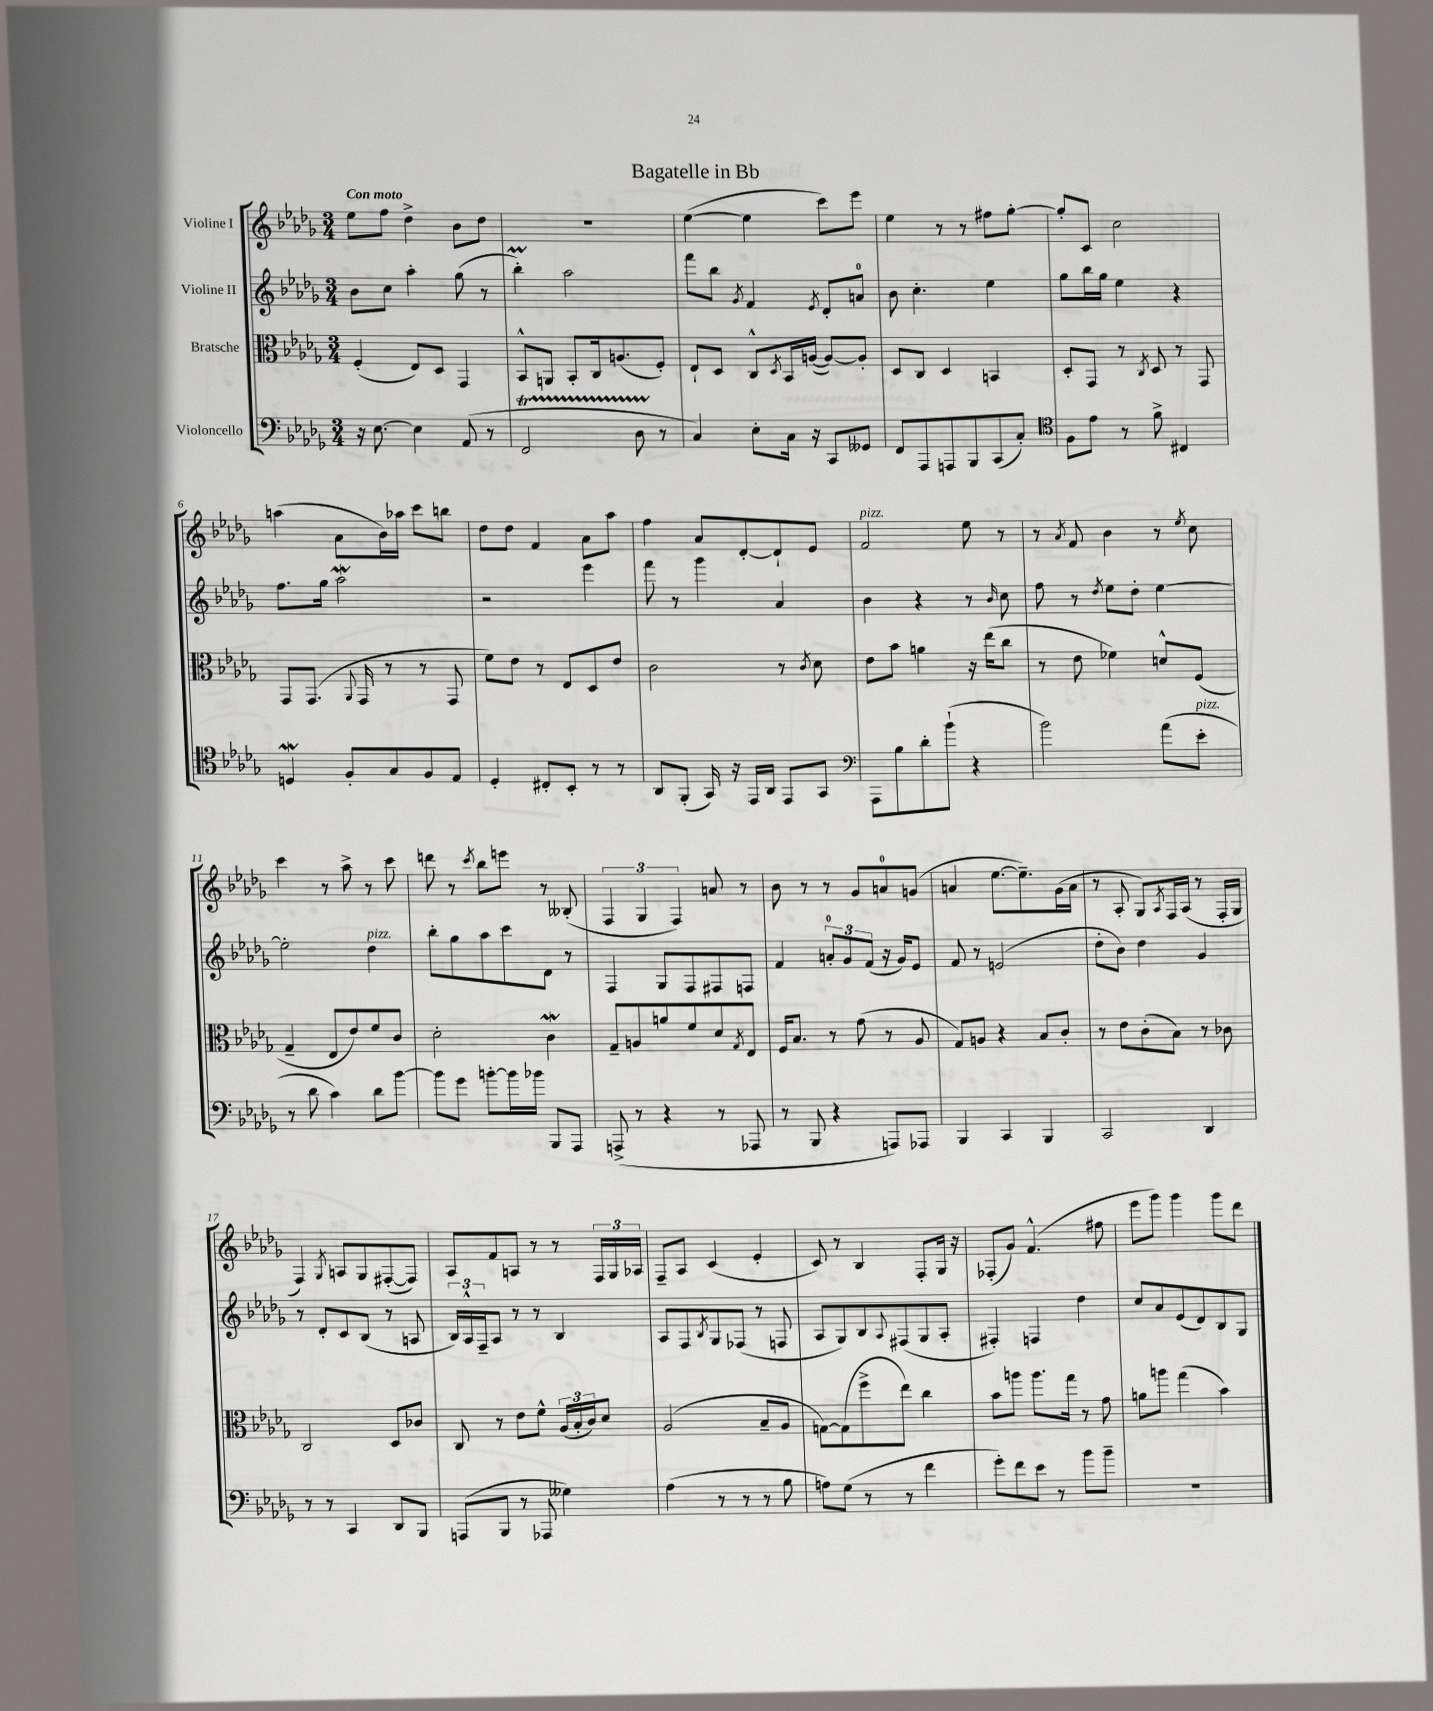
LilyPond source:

\header { title = "Bagatelle in Bb" }
<<
\new StaffGroup <<
\new Staff = "s0" \with { instrumentName = "Violine I" } {
    \clef treble \key des \major \numericTimeSignature \time 3/4 \tempo "Con moto"
    ees''8 f''8 des''4-> bes'8 des''8 |
    R2. |
    ees''4~( ees''4 c'''8) ees'''8 |
    ees''4 r8 r8 fis''8 ges''8~-. |
    ges''8-. c'8 c''2 |
    a''4( aes'8 bes'16) aes''16 c'''8 b''8 |
    des''8 des''8 f'4 aes'8 aes''8 |
    f''4 aes'8 des'8~-. des'8-! ees'8 |
    f'2^\markup { \italic "pizz." } ees''8 r8 |
    r8 \acciaccatura { aes'8 } f'8 bes'4 r8 \acciaccatura { ees''8 } c''8 |
    c'''4 r8 aes''8-> r8 c'''8 |
    d'''8 r8 \acciaccatura { c'''8 } bes''8 e'''8 r8 beses8-.( |
    \tuplet 3/2 { f4 ges4 f4) } a'8 r8 |
    bes'8 r8 r8 ges'8 a'8-0 g'8( |
    a'4 ees''8.~ ees''8.--) ges'16( a'16 |
    r8 aes8-. ges8) \acciaccatura { aes8 } f16 aes16( r8 f16-. ges16 |
    f4) \acciaccatura { ges8 } a8 ges8 fis8~-.( fis8) |
    aes8 f'8 a8 r8 r8 \tuplet 3/2 { f16 ges16 aes16 } |
    f8-- aes8 c'4( ees'4-. |
    c'8) r8 bes4 f8-. ges16 r16 |
    fes8-.( ges'8) f'4.-^( fis''8 |
    ees'''8 ges'''8) ges'''4 ges'''8 des'''8 \bar "|." |
}
\new Staff = "s1" \with { instrumentName = "Violine II" } {
    \clef treble \key des \major \numericTimeSignature \time 3/4
    bes'8 c''8 aes''4-. ges''8( r8 |
    bes''4-.\prall) aes''2 |
    f'''8 bes''8 \acciaccatura { ges'8 } f'4 \acciaccatura { ees'8 } des'8-. a'8-0 |
    bes'8 c''4.-. ees''4 |
    ges''8 bes''16 ges''16 ees''4 r4 |
    f''8. ges''16 aes''2\mordent |
    r2 ees'''4 |
    f'''8 r8 ges'''4 aes'4 |
    bes'4 r4 r8 \grace { bes'16 } c''8 |
    f''8 r8 \acciaccatura { des''8 } ees''8 des''8-. ees''4~ |
    ees''2-. des''4^\markup { \italic "pizz." } |
    bes''8-. ges''8 aes''8 c'''8 des'8 r8 |
    f4 ges8 f8 fis8 f8 |
    f'4 \tuplet 3/2 { a'8-0-. ges'8 f'8( } r16 ges'16) ees'8 |
    f'8 r8 e'2( |
    des''8-. bes'8) des''4 ges'4 |
    r8 des'8-. c'8 bes8( r8 a8 |
    \tuplet 3/2 { bes16) aes16-^ f16-- } aes8 r8 r8 bes4 |
    aes8 f8 \acciaccatura { bes8 } ges8 fes8( r8 f8 |
    aes8 ges8) bes8 \appoggiatura { aes8 } fis8( ges8 aes8-. |
    fis4-.) f4 des''4 |
    c''8 aes'8 ees'8( des'8) bes8 ges8 \bar "|." |
}
\new Staff = "s2" \with { instrumentName = "Bratsche" } {
    \clef alto \key des \major \numericTimeSignature \time 3/4
    f4-.( ees8) des8 ges,4 |
    bes,8-^ a,8 bes,8-. c16 a8.( f8-.) |
    ees8-! des8 c8-^ \acciaccatura { des8 } bes,16 a16~( a8~) a8-. |
    des8 c8 des4 b,4 |
    des8-. ges,8 r8 \acciaccatura { c8 } des8 r8 ges,8 |
    ges,8 ges,8.( \appoggiatura { aes,8 } ges,16 r8 r8 ges,8 |
    f'8) ees'8 r8 ees8 des8 ees'8 |
    c'2 r8 \acciaccatura { c'8 } des'8 |
    ees'8 bes'8 a'4 r16 ees''16( c''8 |
    r8 ees'8 fes'4) d'8-^ f8( |
    ges4-- ees8 ees'8) f'8 c'8 |
    des'2-. c'4\mordent |
    ges8-- a8 a'8 f'8 des'8 \acciaccatura { ges8 } ees8 |
    f16 bes8. r8 ges'8( r8 aes8 |
    ges8) a8 r4 bes8 c'8-. |
    r8 ees'8 c'8-.( bes8) r8 ces'8 |
    c2 des8 ces'8 |
    c8 r8 ees'8 f'8-^ \tuplet 3/2 { aes16( bes16-. c'16) } des'8 |
    aes2( bes8-- aes8 |
    g8~) g8( f''8-> ees''8) c''4 |
    bes'8 a''8 a''8. ges''16 r8 ges'8 |
    a'8 a''8 ges''4( bes'4) \bar "|." |
}
\new Staff = "s3" \with { instrumentName = "Violoncello" } {
    \clef bass \key des \major \numericTimeSignature \time 3/4
    r16 ees8.~ ees4 aes,8( r8 |
    f,2\startTrillSpan des8 r8\stopTrillSpan |
    c4) ees8-. c16 r16 c,8 geses,8 |
    f,8 aes,,8 a,,8 bes,,8 c,8( c8-.) |
    \clef tenor f8 ees'8 r8 f'8-> cis4 |
    d4\mordent f8-. ges8 f8 ees8 |
    des4-. cis8-. bes,8-. r8 r8 |
    aes,8 f,8-.( ges,16) r16 ees,16 aes,16 ees,8 ges,8 |
    \clef bass aes,,8 bes8 des'8-. bes'8-!( r4 |
    bes'2) aes'8( ees'8-.^\markup { \italic "pizz." } |
    r8 des'8 c'4) des'8 bes'8~ |
    bes'8 ges'8 b'8~-. b'16 bes'16 bes,,8 aes,,8 |
    a,,8->( r8 r4 r8 aes,,8 |
    r8 bes,,8 r4 a,,8) aes,,8 |
    bes,,4 c,4 bes,,4 |
    c,2 des,4 |
    r8 r8 c,4 des,8 bes,,8 |
    a,,8( bes,,8 r8 aes,,8 geses4) |
    aes4( r8 r8 r8 bes8 |
    a8) ges8( r8 r8 f'4 |
    ges'8-.) f'8 ees'8 r8 bes'8 bes'8-- |
    R2. \bar "|." |
}
>>
>>
